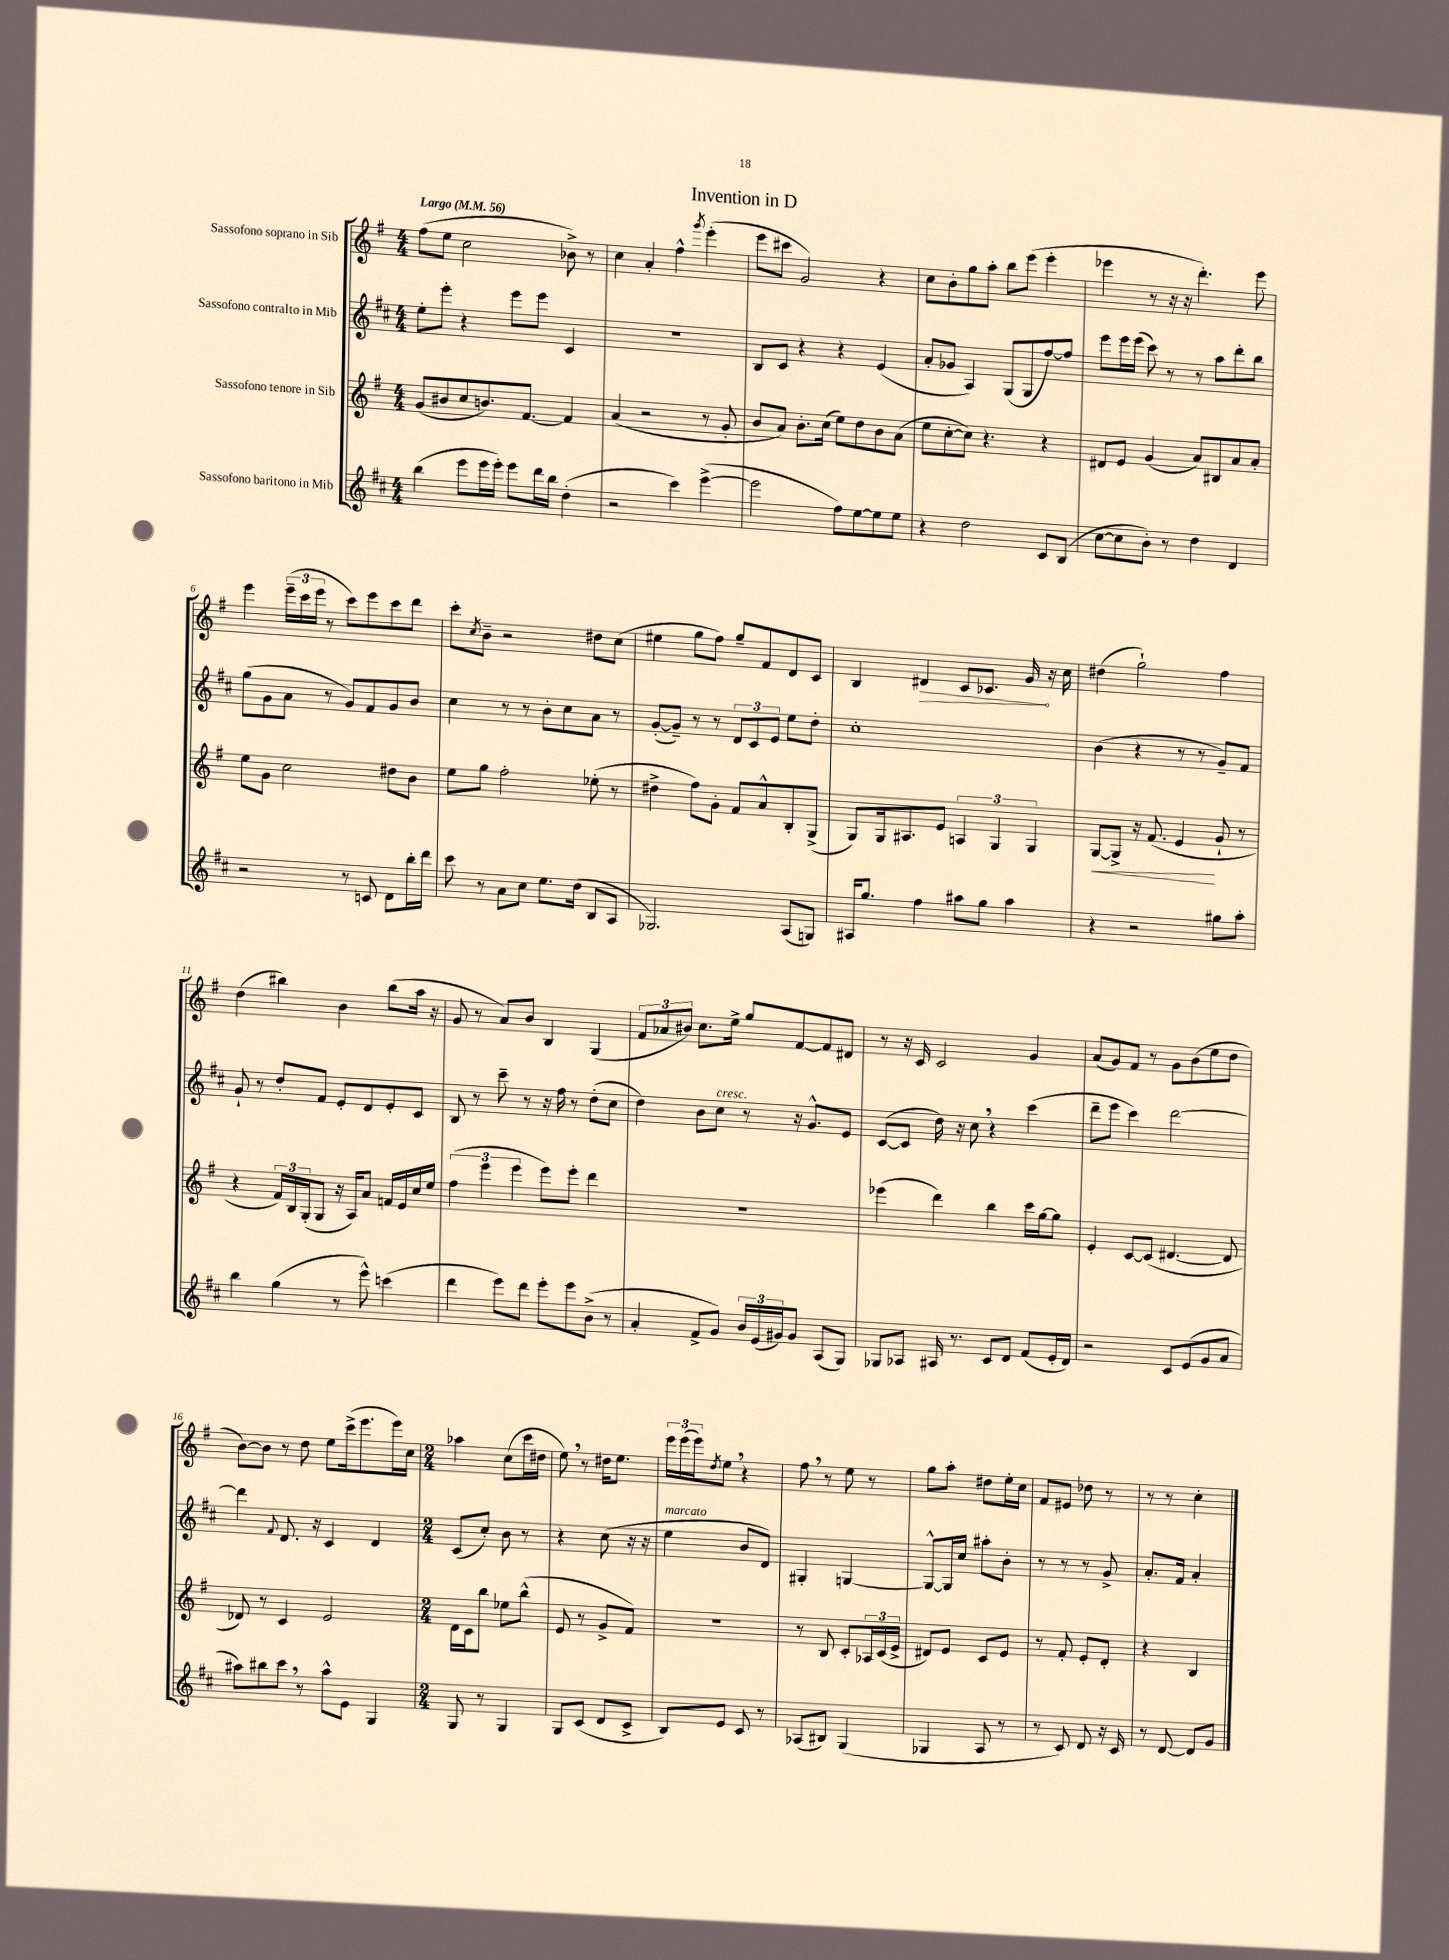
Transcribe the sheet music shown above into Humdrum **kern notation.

**kern	**kern	**dynam	**kern	**kern	**dynam
*part4	*part3	*part3	*part2	*part1	*part1
*staff4	*staff3	*staff3	*staff2	*staff1	*staff1
*I"Sassofono baritono in Mib	*I"Sassofono tenore in Sib	*	*I"Sassofono contralto in Mib	*I"Sassofono soprano in Sib	*
*clefG2	*clefG2	*	*clefG2	*clefG2	*
*k[f#c#]	*k[f#]	*	*k[f#c#]	*k[f#]	*
*M4/4	*M4/4	*	*M4/4	*M4/4	*
*MM56	*MM56	*	*MM56	*MM56	*
=1	=1	=1	=1	=1	=1
!	!	!	!	!LO:TX:a:B:t=Largo	!
(4bb\	(8g/L	.	8ee'\L	(8ff#\L	.
.	8b#X/	.	8eee'\J	8ee\J	.
8eee\L	8cc/	.	4r	2cc\	.
16eee\L	8.bn/)	.	.	.	.
16eee'\JJ)	.	.	.	.	.
8eee\L	.	.	8eee\L	.	.
.	[8.f#/J	.	.	.	.
16ddd\L	.	.	8eee\J	.	.
16bb\JJ	.	.	.	.	.
(4dd'\	4f#/]	.	4c#/	8b-X^\)	.
.	.	.	.	8r	.
=2	=2	=2	=2	=2	=2
2r	(4a/	.	1r	4cc\	.
.	2r	.	.	4a'/	.
4ccc#\)	.	.	.	4ff#^^\	.
.	.	.	.	8qggg/	.
([4eee^\	8r	.	.	(4eee'\	.
.	8g'/	.	.	.	.
=3	=3	=3	=3	=3	=3
2eee\]	8b/L	.	8B/L	8eee\L	.
.	8a/J)	.	8c#/J	8ccc#X\J	.
.	8.b'\L	.	4r	2g/)	.
.	(16cc\Jk	.	.	.	.
8ff#\L)	8ee\L)	.	4r	.	.
[8ee\	8dd\	.	.	.	.
8ee\]	8b\	.	(4e/	4r	.
8ee\J	(8a\J	.	.	.	.
=4	=4	=4	=4	=4	=4
4r	8ee\L	.	8a'/L	8cc\L	.
.	[8cc'\	.	8g-X/J	8b'\	.
2dd\	8cc\J])	.	4A/)	8gg\	.
.	4.r	.	.	8aa'\J	.
.	.	.	(8G/L	8bb\L	.
.	.	.	8G/	(8eee\J	.
8c#/L	4r	.	[8ff#/)	4eee'\	.
(8B/J	.	.	8ff#/J]	.	.
=5	=5	=5	=5	=5	=5
[8cc#\L	8d#X/L	.	8eee\L	4eee-X\	.
8cc#\]	8e/J	.	16eee\L	.	.
.	.	.	(16eee\JJ	.	.
8b'\J)	(4g/	.	8ccc#\)	8r	.
8r	.	.	8r	16r	.
.	.	.	.	16r	.
4dd\	8a/L)	.	8r	4.ddd'\)	.
.	8B#X/	.	8aa\L	.	.
4d/	8a/	.	8ddd'\	.	.
.	8a'/J	.	8bb\J	8eee-\	.
!!LO:LB:g=z
=6	=6	=6	=6	=6	=6
2r	8ee\L	.	(8gg\L	4eee\	.
.	8g\J	.	8g\	.	.
.	2cc\	.	8a\J	(24eee~\LL	.
.	.	.	.	24ccc\	.
.	.	.	.	24eee\JJ	.
.	.	.	8r	8r	.
8r	.	.	8g/L)	8ccc\L)	.
8cn/	.	.	8f#/	8eee\	.
8d\L	8dd#X\L	.	8g/	8ccc\	.
16bb'\L	8b\J	.	8b/J	8ddd\J	.
16ddd\JJ	.	.	.	.	.
=7	=7	=7	=7	=7	=7
8ccc#\	8ee\L	.	4cc#\	8ccc'\L	.
.	.	.	.	8qcc/	.
8r	8gg\J	.	.	8b~\J	.
8a\L	2ff#'\	.	8r	2r	.
8cc#\J	.	.	8r	.	.
8.ee\L	.	.	8b'\L	.	.
.	.	.	8cc#\	.	.
(16dd\Jk	.	.	.	.	.
8B/L	(8ee-X'\	.	8a\J	8dd#X\L	.
8A/J	8r	.	8r	(8cc\J	.
=8	=8	=8	=8	=8	=8
2.G-X/)	4dd#X^\	.	([8g'/L	4ee#X\	.
.	.	.	8g~/J])	.	.
.	8ff#\L)	.	8r	8gg\L	.
.	8g'\J	.	8r	8ff#\J)	.
.	8f#/L	.	12d/L	8gg~/L	.
.	.	.	12c#/	.	.
.	8a^^/	.	.	8f#/	.
.	.	.	12e/J	.	.
(8A/L	8B'/	.	8ee\L	8d/	.
8Gn/J)	(8G^/J	.	8dd'\J	8c/J	.
=9	=9	=9	=9	=9	=9
16A#X/KL	8G/L)	.	1cc#'	4B/	.
8.gg/J	.	.	.	.	.
.	16G/k	.	.	.	.
.	8.A#X/	.	.	.	.
!	!	!	!	!	!LO:HP:b
4ff#\	.	.	.	4d#X/	>
.	8e/J	.	.	.	.
8aa#X\L	6An/	.	.	8c/L	.
8gg\J	.	.	.	8.c-X/J	.
.	6G/	.	.	.	.
4aa#\	.	.	.	.	.
.	.	.	.	16g/	.
.	6G/	.	.	.	.
.	.	.	.	16r	]
.	.	.	.	16cc\	.
=10	=10	=10	=10	=10	=10
!	!	!LO:HP:b	!	!	!
4r	[8G/L	<	(4b\	(4dd#X\	.
.	8G^/J]	.	.	.	.
2r	16r	.	4r	2gg`\)	.
.	(8.f#/	.	.	.	.
.	4e/	.	8r	.	.
.	.	.	8r	.	.
8gg#X\L	8g`/	[	8g~/L)	4ff#\	.
8aa'\J	8r	.	8f#/J	.	.
!!LO:LB:g=z
=11	=11	=11	=11	=11	=11
4bb\	4r	.	8g`/	(4dd\	.
.	.	.	8r	.	.
(4gg\	24f#/LL)	.	8dd'/L	4bb#X\)	.
.	24B/	.	.	.	.
.	(24G'/J	.	.	.	.
.	8G/J	.	8f#/J	.	.
8r	16r	.	8e'/L	4b\	.
.	16A/KL)	.	.	.	.
8eee^^\)	8a/J	.	8d/	.	.
(4cccn\	16fn/LL	.	8e'/	(8bb#\L	.
.	16e/	.	.	.	.
.	16cc/	.	8c#/J	16aa\Jk	.
.	16ee/JJ	.	.	16r	.
=12	=12	=12	=12	=12	=12
4ddd\	(6ff#\	.	8B/	8g/	.
.	.	.	8r	8r	.
.	6eee\	.	.	.	.
8eee\L)	.	.	8ccc#~\	8a/L)	.
.	6eee\	.	.	.	.
8ddd\J	.	.	8r	8b/J	.
8eee'\L	8eee\L)	.	16r	4B/	.
.	.	.	16ff#\	.	.
8eee\	8eee'\J	.	8r	.	.
(8b^\J	4ddd\	.	(8dd'\L	(4G/	.
8r	.	.	8cc#\J	.	.
=13	=13	=13	=13	=13	=13
4a'/	1r	.	4dd\)	12f#/L	.
.	.	.	.	12a-X/	.
.	.	.	.	12b#X/J)	.
8f#^/L	.	.	8b\L	8.cc\L	.
!	!	!	!LO:TX:a:i:t=cresc.	!	!
8g/J)	.	.	8cc#\J	.	.
.	.	.	.	16ee^\Jk	.
24b/LL	.	.	8r	8gg/L	.
(24e/	.	.	.	.	.
24g#X/J)	.	.	.	.	.
8g#/J	.	.	16r	[8f#/	.
.	.	.	8.g^^/L	.	.
(8A/L	.	.	.	8f#/]	.
8G/J)	.	.	8e/J	8d#X/J	.
=14	=14	=14	=14	=14	=14
8G-X/L	(4eee-X\	.	([8c#/L	8r	.
8A-X/J	.	.	8c#/J]	16r	.
.	.	.	.	16c/	.
16A#X/	4ddd\)	.	16dd\)	2c/	.
8.r	.	.	16r	.	.
.	.	.	8cc#,\	.	.
8c#/L	4bb\	.	4r	.	.
8d/J	.	.	.	.	.
(8f#/L	16ccc\LL	.	(4ccc#\	4g/	.
.	[16gg\J	.	.	.	.
16e'/L	8gg\J]	.	.	.	.
16d/JJ)	.	.	.	.	.
=15	=15	=15	=15	=15	=15
2r	4e'/	.	8ddd~\L	(8a/L	.
.	.	.	8eee\J	8g/)	.
.	[8c/L	.	4ccc#\)	8f#/J	.
.	(8c/J]	.	.	8r	.
8c#/L	[4.d#X/	.	[2ddd\	8g\L	.
(8e/	.	.	.	(8b\	.
8g/	.	.	.	8ee\	.
8a/J	8d#/]	.	.	8dd\J	.
!!LO:LB:g=z
=16	=16	=16	=16	=16	=16
8aa#X\L)	8d-X/)	.	4ddd\]	[8b\L)	.
8bb#X\	8r	.	.	8b\J]	.
.	.	.	8qqf#/	.	.
8ccc#,\J	4c/	.	8.d/	8r	.
8r	.	.	.	8dd\	.
.	.	.	16r	.	.
8aa#^^\L	2e/	.	4c#/	8ee\L	.
8e\J	.	.	.	(16ccc^\k	.
.	.	.	.	8.eee\	.
4G/	.	.	4d/	.	.
.	.	.	.	16eee\L)	.
.	.	.	.	16cc\JJ	.
=17	=17	=17	=17	=17	=17
*M2/4	*M2/4	*	*M2/4	*M2/4	*
8G/	16d\LL	.	(8c#/L	4aa-X\	.
.	16c\J	.	.	.	.
8r	8bb\J	.	8cc#'/J)	.	.
4G/	8ee-X\L	.	8b\	(8cc\L	.
.	(8bb^^\J	.	8r	16ccc\L	.
.	.	.	.	16dd#X\JJ	.
=18	=18	=18	=18	=18	=18
8G/L	8e/	.	4r	8ee,\)	.
(8c#/J	8r	.	.	8r	.
8d/L	8g^/L	.	(8cc#\	16dd#X\KL	.
.	.	.	.	8.ee\J	.
8c#^/J	8f#/J)	.	16r	.	.
.	.	.	16r	.	.
=19	=19	=19	=19	=19	=19
!	!	!	!LO:TX:a:i:t=marcato	!	!
8B/L)	2r	.	4ee\	24eee\LL	.
.	.	.	.	(24eee\	.
.	.	.	.	24eee\J)	.
.	.	.	.	8qdd/	.
8e/J	.	.	.	8ee,\J	.
8c#/	.	.	8b/L	4r	.
8r	.	.	8d/J)	.	.
=20	=20	=20	=20	=20	=20
(8A-X/L	8r	.	4G#X'/	8ff#,\	.
8B#X/J)	8B/	.	.	8r	.
(4G/	8c'/L	.	[4Gn/	8ee\	.
.	24A-X/L	.	.	8r	.
.	(24c/	.	.	.	.
.	24e^/JJ	.	.	.	.
=21	=21	=21	=21	=21	=21
4G-X/	8d#X/L)	.	8G^^/L_	8gg\L	.
.	8e/J	.	16G/L]	8aa'\J	.
.	.	.	16cc#/JJ	.	.
8A/	8c/L	.	8aa#X'\L	8dd#X\L	.
8r	8e/J	.	8b'\J	16ee'\L	.
.	.	.	.	16cc\JJ	.
=22	=22	=22	=22	=22	=22
8r	8r	.	8r	8f#/L	.
8c#/)	8f#'/	.	8r	8e#X/J	.
8d/	8e'/L	.	8r	8dd-X\	.
16r	8d'/J	.	8g^/	8r	.
16c#/	.	.	.	.	.
=23	=23	=23	=23	=23	=23
8r	4r	.	8.a'/L	8r	.
[8d/	.	.	.	8r	.
.	.	.	16f#/Jk	.	.
8d/L]	4B/	.	4a'/	4cc'\	.
8g/J	.	.	.	.	.
==	==	==	==	==	==
*-	*-	*-	*-	*-	*-
